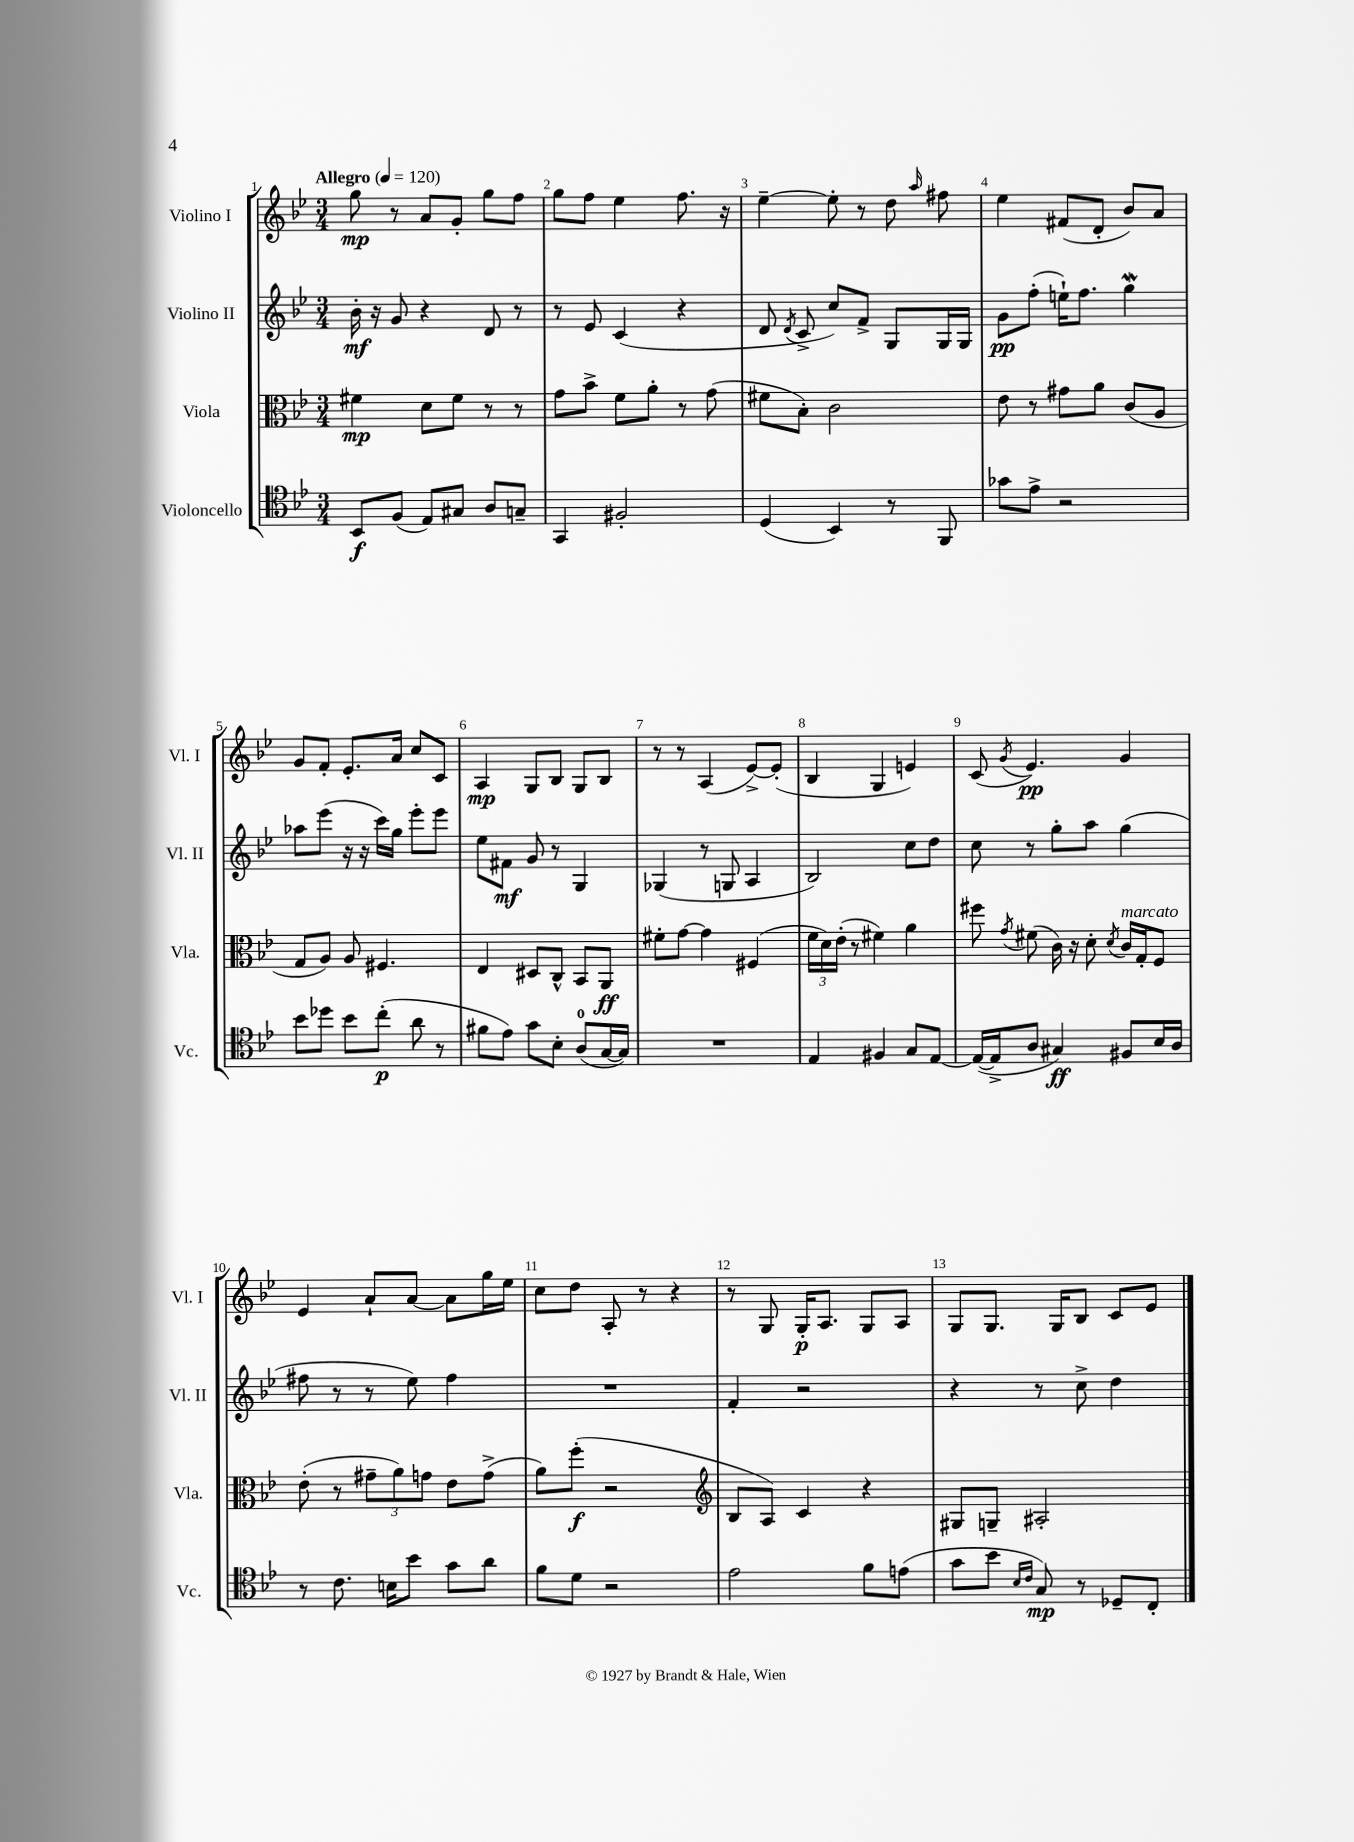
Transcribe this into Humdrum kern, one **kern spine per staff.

**kern	**kern	**kern	**kern
*staff4	*staff3	*staff2	*staff1
*clefC4	*clefC3	*clefG2	*clefG2
*k[b-e-]	*k[b-e-]	*k[b-e-]	*k[b-e-]
*M3/4	*M3/4	*M3/4	*M3/4
*MM120	*MM120	*MM120	*MM120
8BB-	4f#	16b-'	8gg
.	.	16r	.
(8F	.	8g	8r
8E-)	8d	4r	8a
8G#	8f#	.	8g'
8A	8r	8d	8gg
8G~	8r	8r	8ff
=	=	=	=
4GG	8g	8r	8gg
.	8b-^	8e-	8ff
2F#'	8f	(4c	4ee-
.	8a'	.	.
.	8r	4r	8.ff
.	(8g	.	.
.	.	.	16r
=	=	=	=
(4D	8f#	8d	[4ee-~
.	.	8qd	.
.	8B-')	8c^	.
4BB-)	2c	8cc)	8ee-']
.	.	8f^	8r
8r	.	8G	8dd
.	.	.	16qqaa
8FF	.	16G	8ff#
.	.	16G	.
=	=	=	=
8g-	8e-	8g	4ee-
8e-^	8r	(8ff'	.
2r	8g#	16ee`)	(8f#
.	.	8.ff	.
.	8a	.	8d'
.	(8c	4gg	8b-)
.	8A	.	8a
=	=	=	=
8b-	8G	8aa-	8g
8dd-	8A)	(8eee-	8f'
8b-	8A	16r	8.e-'
.	.	16r	.
(8cc'	4.F#	16ccc)	.
.	.	16gg	16a
8a	.	8eee-'	8cc
8r	.	8eee-	8c
=	=	=	=
8f#	4E-	8ee-	4A
8e-)	.	8f#	.
8g	8D#	8g	8G
8B-'	8C^^	8r	8B-
(8A	8BB-	4G	8G
[16G	8AA	.	8B-
16G])	.	.	.
=	=	=	=
2.r	8f#'	(4G-	8r
.	[8g	.	8r
.	4g]	8r	(4A
.	.	8G	.
.	(4F#	4A	[8e-^)
.	.	.	(8e-']
=	=	=	=
4E-	24f	2B-)	4B-
.	24d)	.	.
.	(24e-'	.	.
.	8r	.	.
4F#	4f#)	.	4G
8G	4a	8cc	4e)
[8E-	.	8dd	.
=	=	=	=
(16E-_	8ff#	8cc	(8c
16E-^]	.	.	.
.	8qg	.	8qg
8A	(8f#	8r	4.e-)
4G#)	16c)	8gg'	.
.	16r	.	.
.	8d'	8aa	.
.	8qd	.	.
8F#	16c	(4gg	4g
.	16G'	.	.
16B-	8F	.	.
16A	.	.	.
=	=	=	=
8r	(8e-'	8ff#	4e-
8.c	8r	8r	.
.	12g#~	8r	8a`
16B	.	.	.
.	12a)	.	.
8b-	.	8ee-)	[8a
.	12g	.	.
8g	8e-	4ff#	8a]
8a	(8g^	.	16gg
.	.	.	16ee-
=	=	=	=
8f	8a)	2.r	8cc
8d	(8ff'	.	8dd
2r	2r	.	8A'
.	.	.	8r
.	.	.	4r
=	=	=	=
*	*clefG2	*	*
2e-	8B-	4f'	8r
.	8A)	.	8G
.	4c	2r	16G'
.	.	.	8.A
8f	4r	.	8G
(8e	.	.	8A
=	=	=	=
8g	8G#	4r	8G
8b-	8G~	.	8.G
16qqB-	.	.	.
16qqc	.	.	.
8G)	2A#'	8r	.
.	.	.	16G
8r	.	8cc^	8B-
8D-~	.	4dd	8c
8C'	.	.	8e-
==	==	==	==
*-	*-	*-	*-
